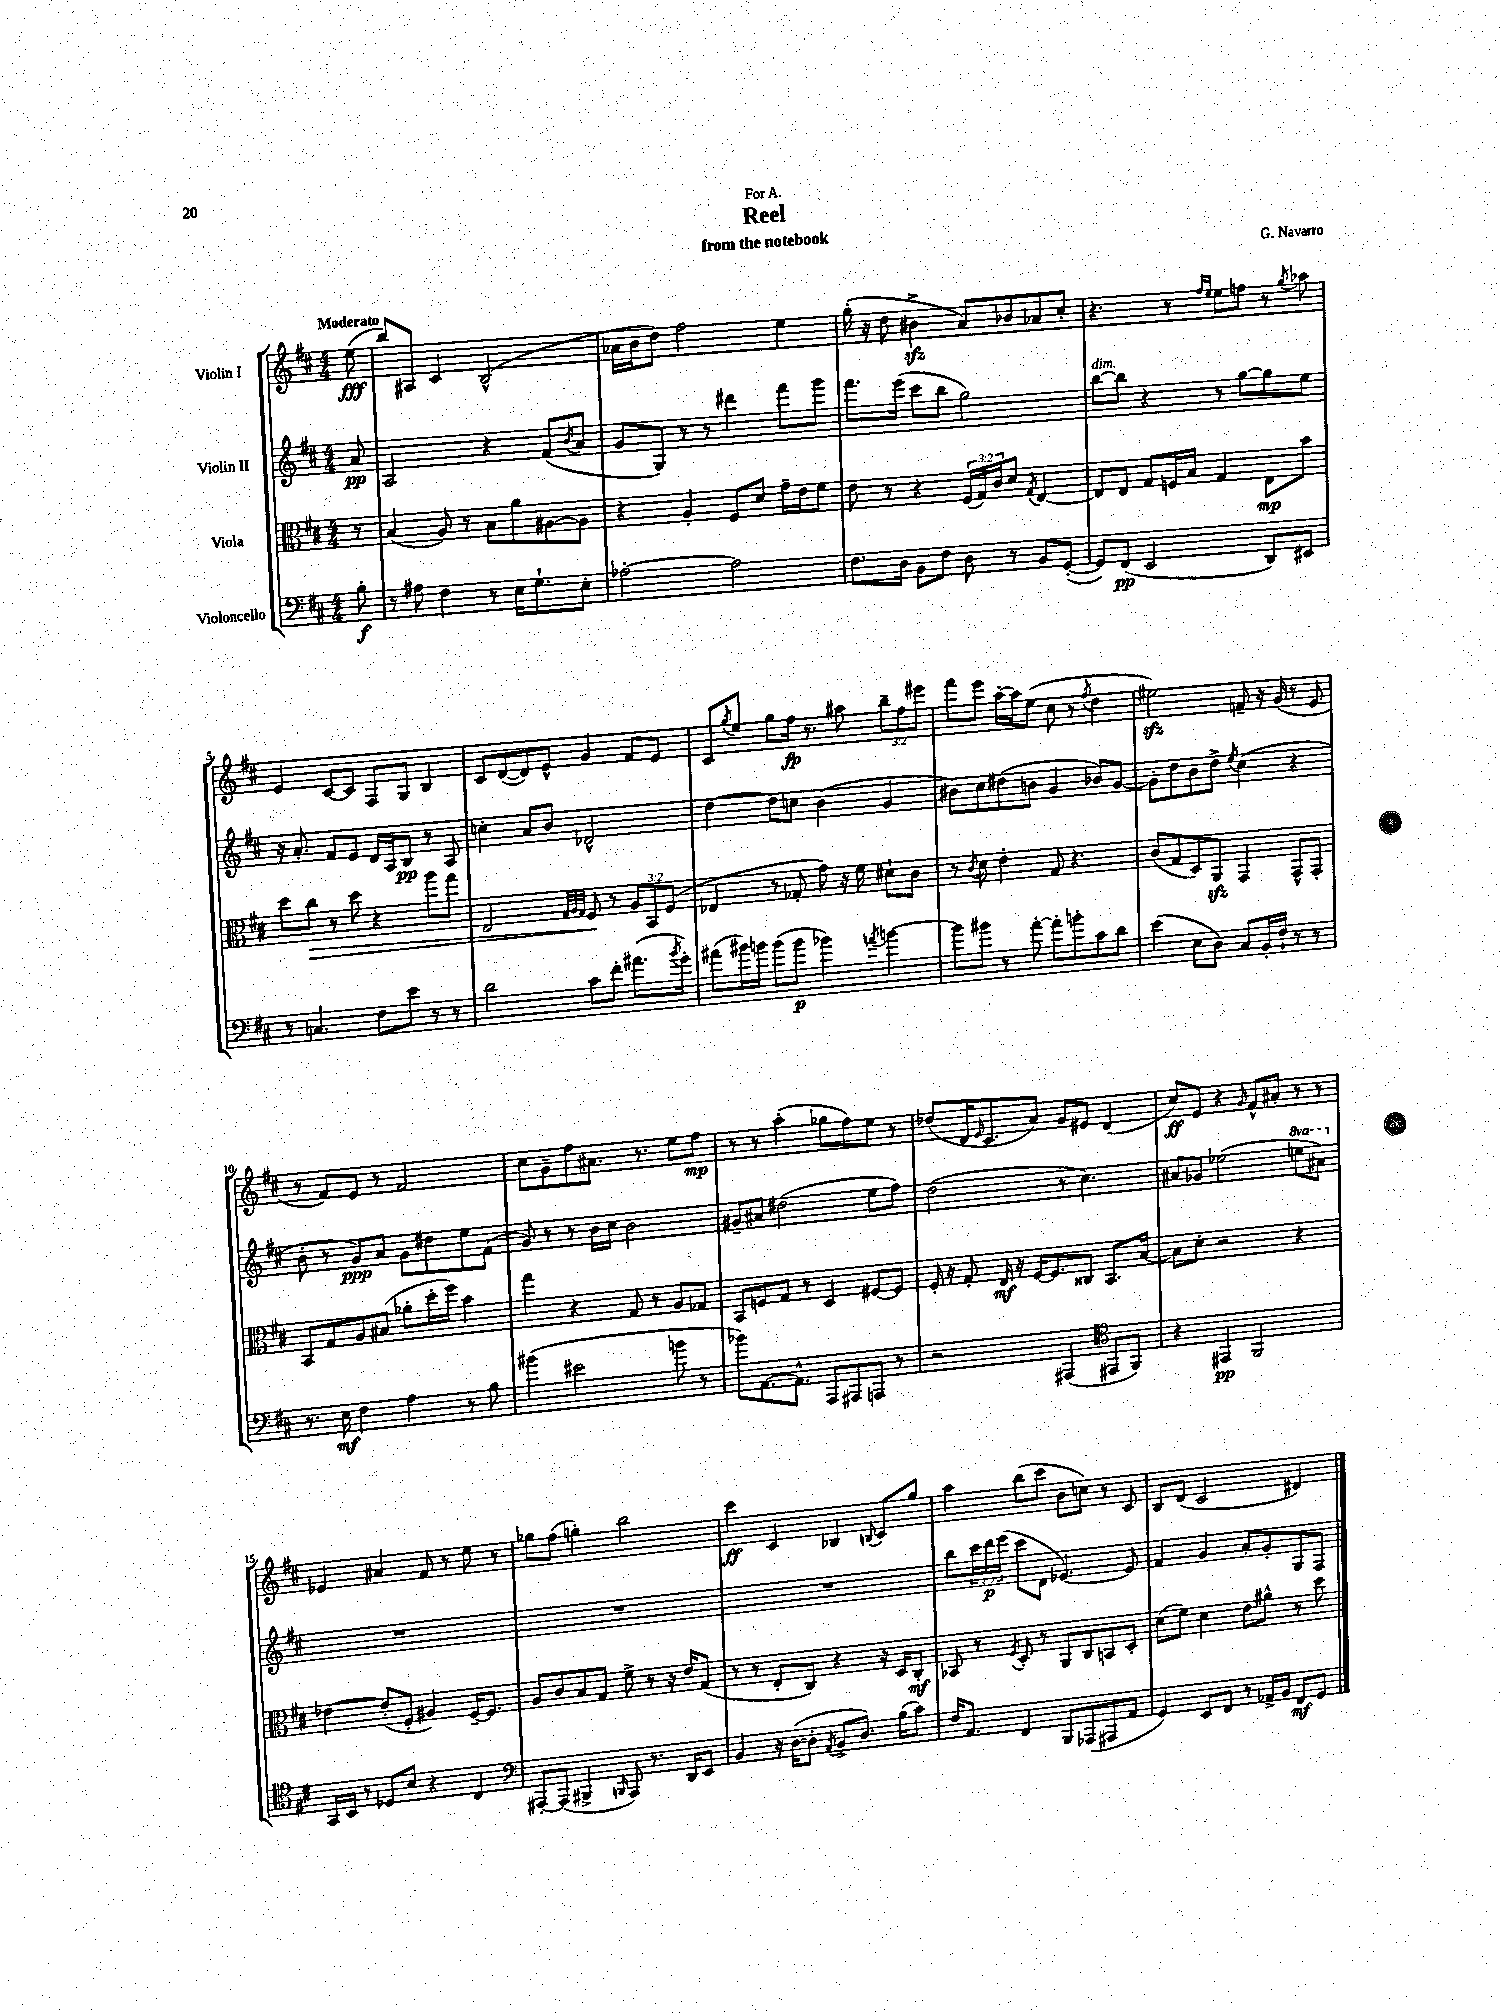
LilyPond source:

\header { title = "Reel" composer = "G. Navarro" subtitle = "from the notebook" dedication = "For A." }
<<
\new StaffGroup <<
\new Staff = "s0" \with { instrumentName = "Violin I" } {
    \clef treble \key d \major \numericTimeSignature \time 4/4 \override Staff.TupletNumber.text = #tuplet-number::calc-fraction-text \partial 8 \tempo "Moderato"
    e''8\fff( |
    b''8) ais8 cis'4 b2-^( |
    aes'16 b'16 d''8) fis''2 e''4 |
    g''16-.( r16 d''8 bis'4->\sfz a'8) bes'8 aes'8 cis''8-. |
    r4. r8 \grace { fis''16 e''16 } e''8 f''8 r8 \acciaccatura { g''8 } aes''8 |
    e'4 cis'8~ cis'8 fis8 g8 b4 |
    cis'8 d'8~( d'8) e'8-^ g'4 fis'8 e'8 |
    cis'8 \acciaccatura { g''8 } e''8 g''8 fis''16\fp r8. ais''8 \tuplet 3/2 { b''8-- fis''8 eis'''8 } |
    fis'''8 e'''8 a''16~-. a''16 e''8( cis''8 r8 \acciaccatura { fis''8 } d''4 |
    eis''2\sfz) f'8-- r16 g'16( r8 e'8 |
    r8 fis'8) e'8 r8 fis'2 |
    cis''8 g'8-- fis''8 ais'8. r8. e''8 fis''8\mp |
    r8 r8 a''4-.( ges''8 fis''8) e''8 r8 |
    des''8( d'16 \grace { e'16 } cis'8. a'8) g'8 eis'8 d'4( |
    cis''8\ff) e'8 r4 \grace { g'16 } fis'8-^ ais'8-. r8 r8 |
    ees'4 ais'4 fis'8 r8 e''8 r8 |
    ges''8 fis''8( g''4-.) b''2 |
    cis'''4\ff cis'4 bes4 \appoggiatura { b8 } cis'8 g''8 |
    a''4 b''8( cis'''8 b'8 c''8) r8 cis'8 |
    b8 d'8( cis'2 dis'4) \bar "|." |
}
\new Staff = "s1" \with { instrumentName = "Violin II" } {
    \clef treble \key d \major \numericTimeSignature \time 4/4 \override Staff.TupletNumber.text = #tuplet-number::calc-fraction-text \set Staff.ottavationMarkups = #ottavation-simple-ordinals \partial 8
    a'8\pp |
    a2 r4 fis'8( \acciaccatura { b'8 } a'8 |
    g'8 g8) r8 r8 dis'''4 fis'''8 g'''8 |
    fis'''8. e'''16( cis'''8 b''8 g''2) |
    b''8~^\markup { \italic "dim." } b''8 r4 r8 g''8~ g''8 e''8 |
    r16 a'8.-. fis'8 e'8 d'16 a16 b8\pp r8 a8 |
    c''4-. a'8 b'8 des'2-^ |
    d''4~ d''8 c''8 b'4( g'4 |
    bis'8) cis''8 dis''8( b'8 g'4 bes'8) g'8~ |
    g'8-. d''8 b'8 d''8-> \acciaccatura { e''8 } cis''4( r4 |
    b'8-. r8 g'8\ppp) a'8 g'8 dis''8 e''8 fis'8( |
    g'8) r8 r8 b'16 cis''16 b'2 |
    gis'8-- ais'8 dis''2( e''8 fis''8) |
    d''2( r8 cis''4.) |
    ais'8 ges'8 ees''2( \ottava #1 e'''!8 ais''8) \ottava #0 |
    R1 |
    R1 |
    R1 |
    b''8 \tuplet 3/2 { cis'''16 d'''16\p e'''16( } cis'''8 d'8 ees'4.~) ees'8 |
    fis'4 g'4 a'8-. g'8-. g8 fis8 \bar "|." |
}
\new Staff = "s2" \with { instrumentName = "Viola" } {
    \clef alto \key d \major \numericTimeSignature \time 4/4 \override Staff.TupletNumber.text = #tuplet-number::calc-fraction-text \partial 8
    r8 |
    b4( a8) r8 b8 a'8 ais8~ ais8 |
    r4 a4-. fis8 d'8 g'16-- e'16 fis'8 |
    e'8 r8 r4 \tuplet 3/2 { fis16( g16) cis'16 } d'8 \acciaccatura { g8 } e4~ |
    e8 e8 g8 f16 b16 g4 e8\mp b'8 |
    d''8 cis''8\> r8 d''8 r4 a''8 g''8 |
    e2 \grace { g32 a32 g32 } fis8\! r8 \tuplet 3/2 { a8 b,8 fis8( } |
    ees4 r8 ges8-. g'8) r16 fis'16 dis'8-! cis'8 |
    r8 \acciaccatura { cis'8 } d'8 e'4-. g8 r4. |
    cis'8( g8 d8) a,8\sfz g,4 g,8-^ g,8-. |
    b,8 g8 a8 bis8( aes'8-. d''16-. fis''16) b'4 |
    g''4 r4 g8 r8 a8 ges8 |
    b,8 f8 g8 r8 d4 fis8~ fis8 |
    fis16-. r16 g8-. e16\mf r16 fis16~ fis8. cisis8 b,8. b16~ |
    b8 d'8-. r2 r4 |
    ees'4~ ees'8-.( fis8-. ais4) fis16~-- fis8. |
    a8 cis'8 b8 g8 fis'8-> r8 r16 e'16 g8( |
    r8 r8 e8-. cis8) r4 r16 d16 cis8-.\mf |
    bes,8 r8 \acciaccatura { fis8 } d8-. r8 a,8 cis8 b,8 d8-. |
    d'8( fis'8) d'4 e'8 ais'8-^ r8 d''8 \bar "|." |
}
\new Staff = "s3" \with { instrumentName = "Violoncello" } {
    \clef bass \key d \major \numericTimeSignature \time 4/4 \partial 8
    b8-.\f |
    r8 ais8 fis4 r8 e16 g8.-! e8-. |
    aes2~-. aes2 |
    fis8. d16 b,8 fis8 d8 r8 b,8 g,8~-.( |
    g,8) fis,8\pp( e,2 d,8) eis,8 |
    r8 c4. fis8 e'8 r8 r8 |
    d'2 cis'8 fis'8-. ais'8.( \acciaccatura { b'8 } g'16-.) |
    ais'8( bis'16) b'16 b'8( b'8\p bes'4) \acciaccatura { a'8 } b'4~ |
    b'8 bis'8 r8 a'8~-. a'8-. b'8-. cis'8 d'8 |
    e'4( e8 d8) cis8 b,16-. fis16-! r8 r8 |
    r8. e16\mf fis4 a4 r8 b8 |
    bis'4( eis'2 b'8 r8 |
    bes'8) a,8.~ a,8.-^ a,,8 ais,,8 a,,8 r8 |
    r2 ais,,4( \clef tenor eis,8 fis,8) |
    r4 eis,4\pp fis,2 |
    g,16 b,16 r8 des8 b8 r4 cis4 |
    \clef bass ais,,8~-. ais,,8( bis,,4-> \grace { b,,16 } ais,,8) r8. d,16 e,8 |
    b,4 r16 d16~( d8-. \acciaccatura { a,8 } b,8-> d8.) b16( cis'8) |
    fis16 a,8. fis,4 b,,8 aes,,8( ais,,8 a,8 |
    g,4) e,8 fis,8 r8 aes,16-> b,16 fis,8\mf g,8 \bar "|." |
}
>>
>>
